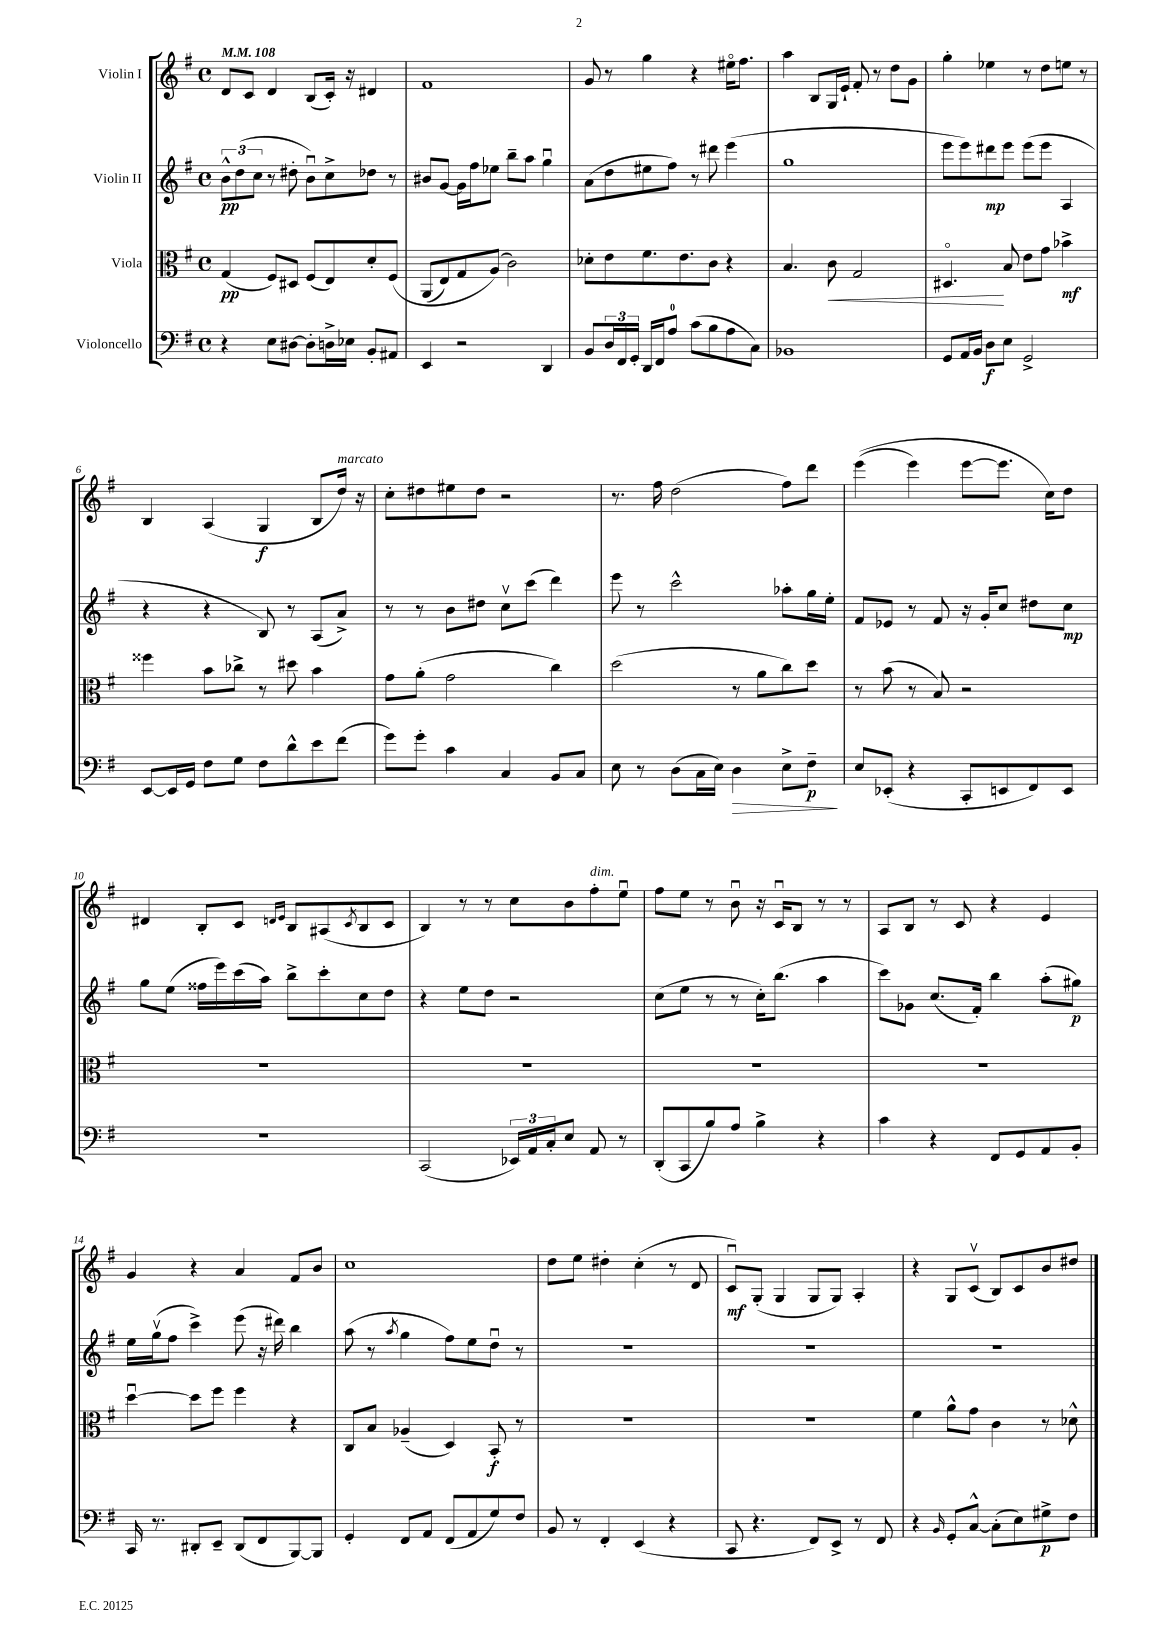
<<
\new StaffGroup <<
\new Staff = "s0" \with { instrumentName = "Violin I" } {
    \clef treble \key g \major \defaultTimeSignature \time 4/4 \tempo 4 = 108
    d'8 c'8 d'4 b8( c'16-.) r16 dis'4 |
    fis'1 |
    g'8 r8 g''4 r4 eis''16\flageolet fis''8. |
    a''4 b8 g16 e'16-! fis'8-. r8 d''8 g'8 |
    g''4-. ees''4 r8 d''8 e''8 r8 |
    b4 a4( g4\f b8 d''16^\markup { \italic "marcato" }) r16 |
    c''8-. dis''8 eis''8 dis''8 r2 |
    r8. fis''16 d''2( fis''8) d'''8 |
    e'''4(\( e'''4) e'''8~ e'''8. c''16\) d''8 |
    dis'4 b8-. c'8 \grace { d'16 e'16 } b8 ais8( \acciaccatura { c'8 } b8 c'8 |
    b4) r8 r8 c''8 b'8 fis''8-.^\markup { \italic "dim." } e''8\downbow |
    fis''8 e''8 r8 b'8\downbow r16 c'16\downbow b8 r8 r8 |
    a8 b8 r8 c'8 r4 e'4 |
    g'4 r4 a'4 fis'8 b'8 |
    c''1 |
    d''8 e''8 dis''4-. c''4-.( r8 d'8 |
    c'8\downbow\mf) g8-.( g4 g8 g8) a4-. |
    r4 g8 c'8\upbow( b8) c'8 b'8 dis''8 \bar "|." |
}
\new Staff = "s1" \with { instrumentName = "Violin II" } {
    \clef treble \key g \major \defaultTimeSignature \time 4/4
    \tuplet 3/2 { b'8-^\pp d''8( c''8 } r8 dis''8-. b'8\downbow) c''8-> des''8 r8 |
    bis'8 g'8~ g'16 fis''16 ees''8 b''8-- a''8 g''4\downbow |
    a'8( d''8 eis''8 fis''8) r8 dis'''8 e'''4( |
    g''1 |
    e'''8 e'''8) dis'''8\mp e'''8 e'''8( e'''8 a4 |
    r4 r4 b8) r8 a8( a'8->) |
    r8 r8 b'8 dis''8 c''8\upbow c'''8( d'''4) |
    e'''8 r8 c'''2-^ aes''8-. g''16 e''16-. |
    fis'8 ees'8 r8 fis'8 r16 g'16-. c''8 dis''8 c''8\mp |
    g''8 e''8( fisis''16 e'''16) c'''16( a''16) b''8-> c'''8-. c''8 d''8 |
    r4 e''8 d''8 r2 |
    c''8( e''8 r8 r8 c''16-.) b''8.( a''4 |
    c'''8) ges'8 c''8.( fis'16-.) b''4 a''8-.( gis''8\p) |
    e''16 g''16\upbow( fis''8 c'''4->) e'''8( r16 dis'''16) b''4 |
    a''8( r8 \acciaccatura { a''8 } g''4 fis''8) e''8 d''8\downbow r8 |
    R1 |
    R1 |
    R1 \bar "|." |
}
\new Staff = "s2" \with { instrumentName = "Viola" } {
    \clef alto \key g \major \defaultTimeSignature \time 4/4
    g4\pp( fis8) dis8 fis8( e8) d'8-. fis8\( |
    a,8( e8) g8 a8(\) c'2) |
    des'8-. e'8 fis'8. e'8. c'8 r4 |
    b4. c'8\< g2 |
    dis4.\flageolet\! b8 e'8 g'8 bes'4->\mf |
    fisis''4 b'8 ces''8-> r8 dis''8 b'4 |
    g'8 a'8-.( g'2 c''4) |
    d''2( r8 a'8 c''8) d''8 |
    r8 b'8( r8 b8) r2 |
    R1 |
    R1 |
    R1 |
    R1 |
    d''4~\downbow d''8 fis''8 fis''4 r4 |
    c8 b8 aes4--( d4) b,8-.\f r8 |
    R1 |
    R1 |
    fis'4 a'8-^ g'8 c'4 r8 des'8-^ \bar "|." |
}
\new Staff = "s3" \with { instrumentName = "Violoncello" } {
    \clef bass \key g \major \defaultTimeSignature \time 4/4
    r4 e8 dis8~ dis8-. d16-> ees16 b,8-. ais,8 |
    e,4 r2 d,4 |
    b,8 \tuplet 3/2 { d16 fis,16 g,16-. } d,16 fis,16 a8-0 c'8( b8 a8 c8) |
    bes,1 |
    g,8 a,16 b,16 d8\f e8 g,2-> |
    e,8~ e,16 g,16 fis8 g8 fis8 d'8-^ e'8 fis'8( |
    g'8) g'8-. c'4 c4 b,8 c8 |
    e8 r8 d8( c16 e16) d4\> e8-> fis8--\p\! |
    e8 ees,8-.( r4 c,8-. e,8 fis,8) e,8 |
    R1 |
    c,2( \tuplet 3/2 { ees,16) a,16 c16-. } e8 a,8 r8 |
    d,8-.( c,8 b8) a8 b4-> r4 |
    c'4 r4 fis,8 g,8 a,8 b,8-. |
    c,16 r8. dis,8-. e,8-- dis,8( fis,8 b,,8~) b,,8 |
    g,4-. fis,8 a,8 fis,8( a,8 g8) fis8 |
    b,8 r8 fis,4-. e,4( r4 |
    c,8 r4. fis,8) e,8-> r8 fis,8 |
    r4 \grace { b,16 } g,8-. c8~-^ c8-.( e8) gis8->\p fis8 \bar "|." |
}
>>
>>
